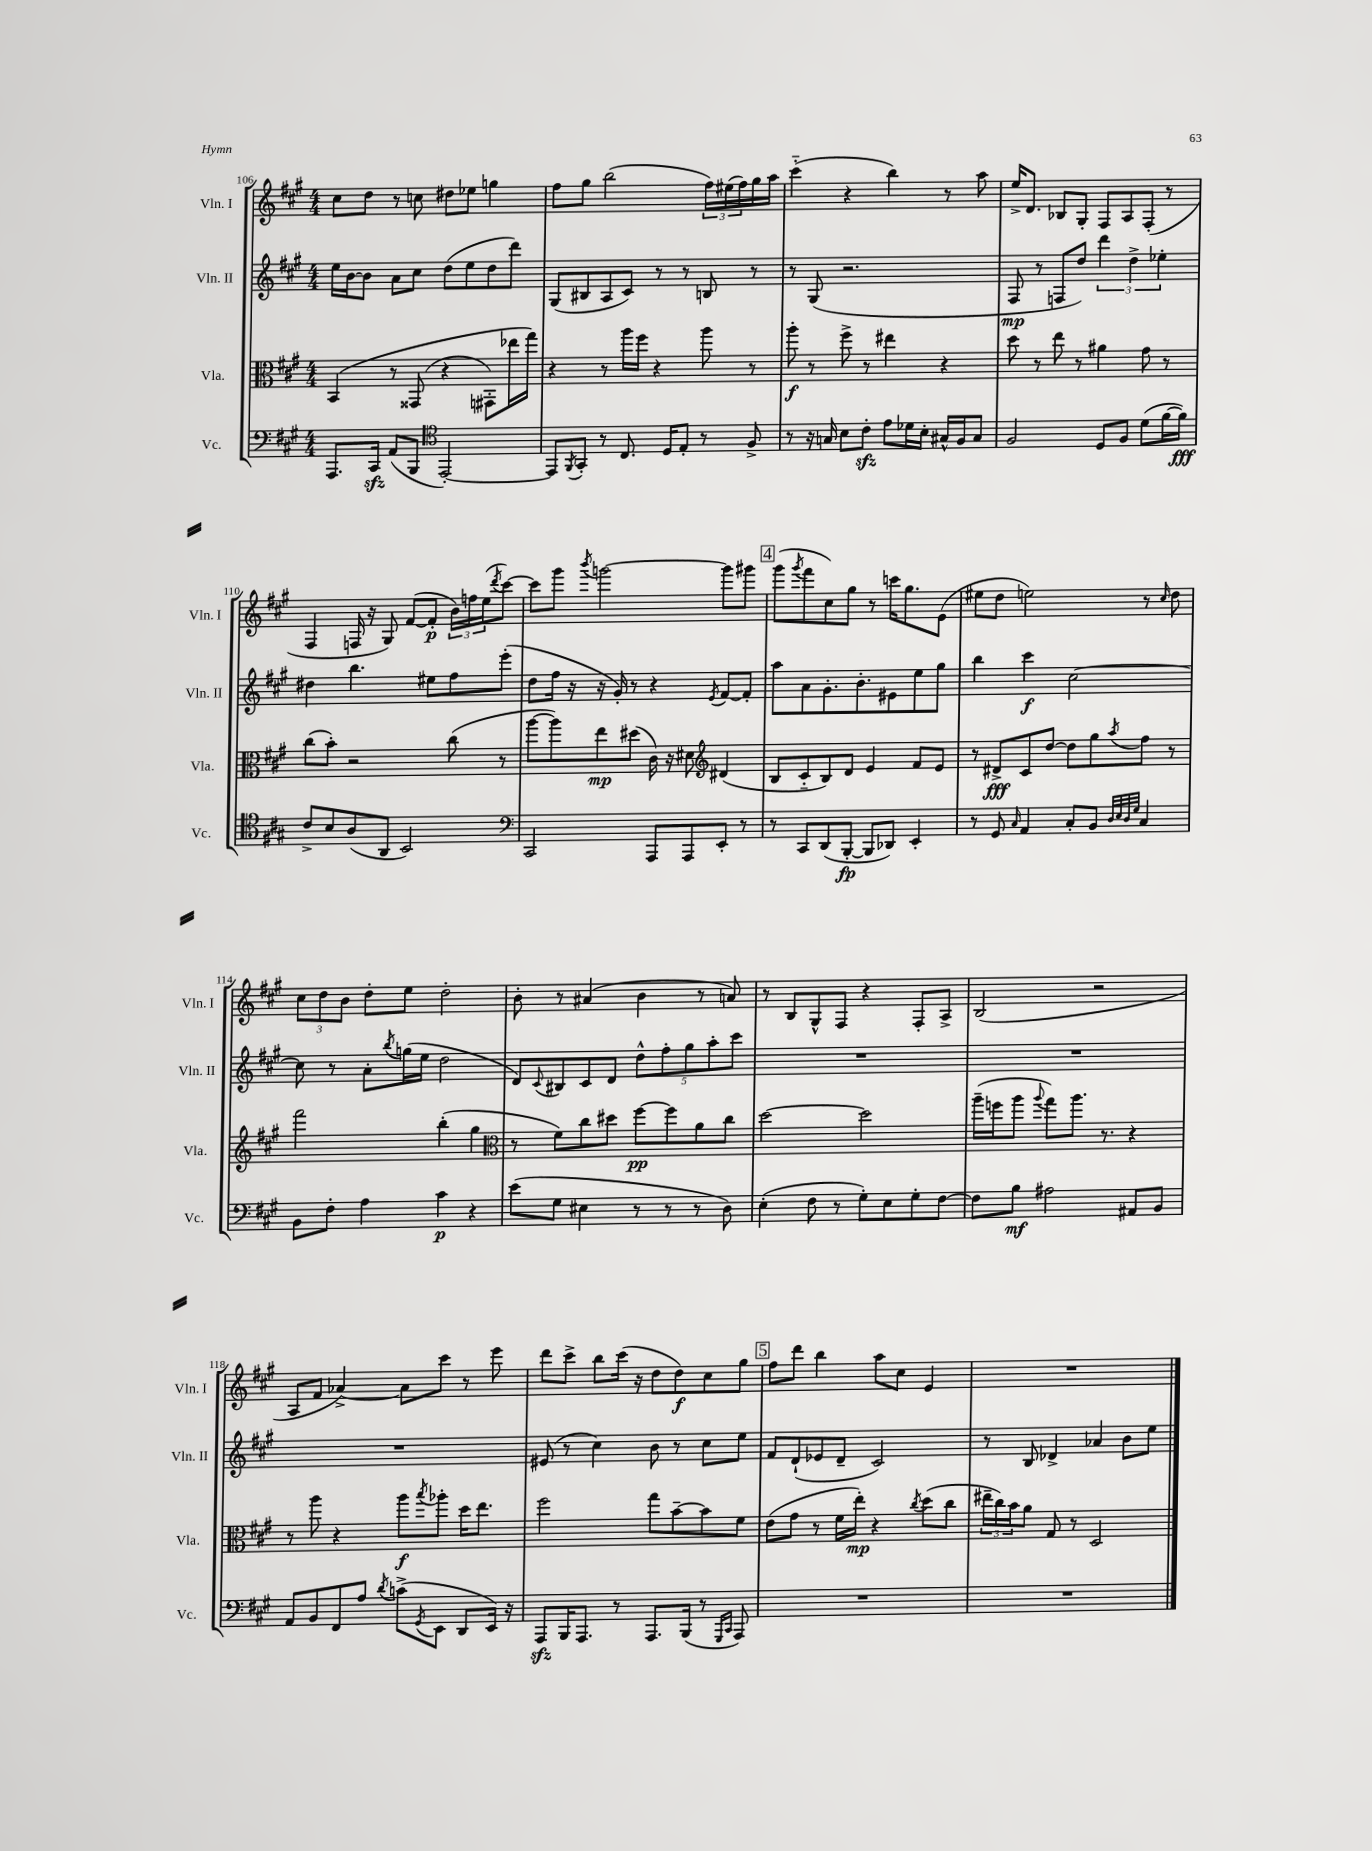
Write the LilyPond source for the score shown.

<<
\new StaffGroup <<
\new Staff = "s0" \with { instrumentName = "Vln. I" shortInstrumentName = "Vln. I" } {
    \clef treble \key a \major \numericTimeSignature \time 4/4
    cis''8 d''8 r8 c''8 dis''8 ees''8 g''4 |
    fis''8 gis''8 b''2( \tuplet 3/2 { fis''16) eis''16( fis''16) } gis''16 a''16 |
    cis'''4-_( r4 b''4) r8 a''8 |
    e''16-> d'8. bes8 gis8-. fis8 a8 fis8-.( r8 |
    fis4 f16 r16 gis8) fis'8~( fis'8-.\p \tuplet 3/2 { b'16) f''16 e''16( } \acciaccatura { d'''8 } cis'''8~) |
    cis'''8 gis'''8 \acciaccatura { b'''8 } g'''2~ g'''8 gis'''8 |
    \mark \markup { \box "4" } gis'''8( \acciaccatura { gis'''8 } fis'''8 cis''8) gis''8 r8 c'''16 gis''8. e'8( |
    eis''8 d''8 e''2) r8 \grace { cis''16 } d''8 |
    \tuplet 3/2 { cis''8 d''8 b'8 } d''8-. e''8 d''2-. |
    b'8-. r8 ais'4( b'4 r8 a'8) |
    r8 b8 gis8-^ fis8 r4 fis8-. a8-> |
    b2( r2 |
    a8 fis'8 aes'4~->) aes'8 cis'''8 r8 e'''8 |
    d'''8 cis'''8-> b''8 cis'''16( r16 d''8 d''8\f) cis''8 gis''8 |
    \mark \markup { \box "5" } fis''8 d'''8 b''4 a''8 cis''8 e'4 |
    R1 \bar "|." |
}
\new Staff = "s1" \with { instrumentName = "Vln. II" shortInstrumentName = "Vln. II" } {
    \clef treble \key a \major \numericTimeSignature \time 4/4
    e''16 b'16~ b'8 a'8 cis''8 d''8( e''8 d''8 d'''8) |
    gis8( bis8 a8 cis'8) r8 r8 b8 r8 |
    r8 gis8( r2. |
    fis8\mp r8 f8 d''8) \tuplet 3/2 { d'''4 d''4-> ees''4-. } |
    dis''4 b''4. eis''8 fis''8 e'''8-.( |
    d''8 fis''16 r16 r16 gis'16-.) r8 r4 \acciaccatura { e'8 } fis'8~ fis'8-. |
    \mark \markup { \box "4" } a''8 a'8 gis'8.-. b'8.-. eis'8 e''8 gis''8 |
    b''4 cis'''4\f cis''2~ |
    cis''8 r8 a'8-. \acciaccatura { b''8 } g''16( e''16 d''2 |
    d'8) \appoggiatura { cis'8 } bis8 cis'8 d'8 \tuplet 5/4 { d''8-^ fis''8-. gis''8 a''8-. cis'''8 } |
    R1 |
    R1 |
    R1 |
    eis'8( r8 cis''4) b'8 r8 cis''8 e''8 |
    \mark \markup { \box "5" } fis'8 d'8-!( ees'8 d'8-- cis'2) |
    r8 b8 des'4-> aes'4 b'8 e''8 \bar "|." |
}
\new Staff = "s2" \with { instrumentName = "Vla." shortInstrumentName = "Vla." } {
    \clef alto \key a \major \numericTimeSignature \time 4/4
    b,4\( r8 gisis,8( r4 gis,8-.) ees''16 gis''16\) |
    r4 r8 a''16 fis''16 r4 a''8 r8 |
    a''8-.\f r8 fis''8-> r8 eis''4 r4 |
    d''8 r8 e''8 r8 ais'4 gis'8 r8 |
    cis''8( b'8-.) r2 cis''8( r8 |
    a''8~ a''8) e''8\mp dis''8( cis'16) r16 dis'8 \clef treble dis'4( |
    \mark \markup { \box "4" } b8 cis'8-_ b8) d'8 e'4 fis'8 e'8 |
    r8 dis'8->\fff cis'8 d''8~ d''8 gis''8 \acciaccatura { a''8 } fis''8 r8 |
    fis'''2 b''4-.( gis''4 |
    \clef alto r8 fis'8) cis''8 dis''8 fis''8~\pp fis''8 a'8 cis''8 |
    d''2~ d''2 |
    a''16--( f''16 a''8 \appoggiatura { a''8 } gis''8) a''8. r8. r4 |
    r8 a''8 r4 a''8\f \acciaccatura { b''8 } aes''8-. d''16 e''8. |
    fis''2 gis''8 b'8~-- b'8 fis'8 |
    \mark \markup { \box "5" } e'8( gis'8 r8 fis'16 e''16-.\mp) r4 \acciaccatura { cis''8 } d''8( cis''8 |
    \tuplet 3/2 { eis''16-- cis''16) b'16 } a'8 gis8 r8 d2 \bar "|." |
}
\new Staff = "s3" \with { instrumentName = "Vc." shortInstrumentName = "Vc." } {
    \clef bass \key a \major \numericTimeSignature \time 4/4
    a,,8. cis,16\sfz a,8( b,,8 \clef tenor e,2~-.) |
    e,8 \acciaccatura { fis,8 } gis,8-. r8 cis8. d16 e8-. r8 fis8-> |
    r8 r16 g16 b8 cis'8-.\sfz e'8 des'16 b16-. gis16-^ fis16 gis8 |
    fis2 d8 fis8 d'8( fis'16~ fis'16\fff) |
    cis'8-> b8 a8( a,8 b,2) |
    \clef bass cis,2 a,,8 a,,8 e,8-. r8 |
    \mark \markup { \box "4" } r8 cis,8 d,8( b,,8~-.\fp b,,8 des,8) e,4-. |
    r8 gis,8 \grace { cis16 } a,4 cis8-. b,8 \grace { d32 e32 d32 gis32 } cis4 |
    b,8 fis8-. a4 cis'4\p r4 |
    e'8( gis8 eis4 r8 r8 r8 d8) |
    e4-.( fis8 r8 gis8-.) e8 gis8-. fis8~ |
    fis8 b8\mf ais2 ais,8 b,8 |
    a,8 b,8 fis,8 a8 \acciaccatura { d'8 } c'8->( \acciaccatura { gis,8 } e,8 d,8 e,16) r16 |
    a,,8\sfz b,,16 a,,8. r8 a,,8. b,,16( r8 \grace { gis,,16 cis,16 } a,,8) |
    \mark \markup { \box "5" } R1 |
    R1 \bar "|." |
}
>>
>>
\layout { \context { \Score currentBarNumber = #106 } }
